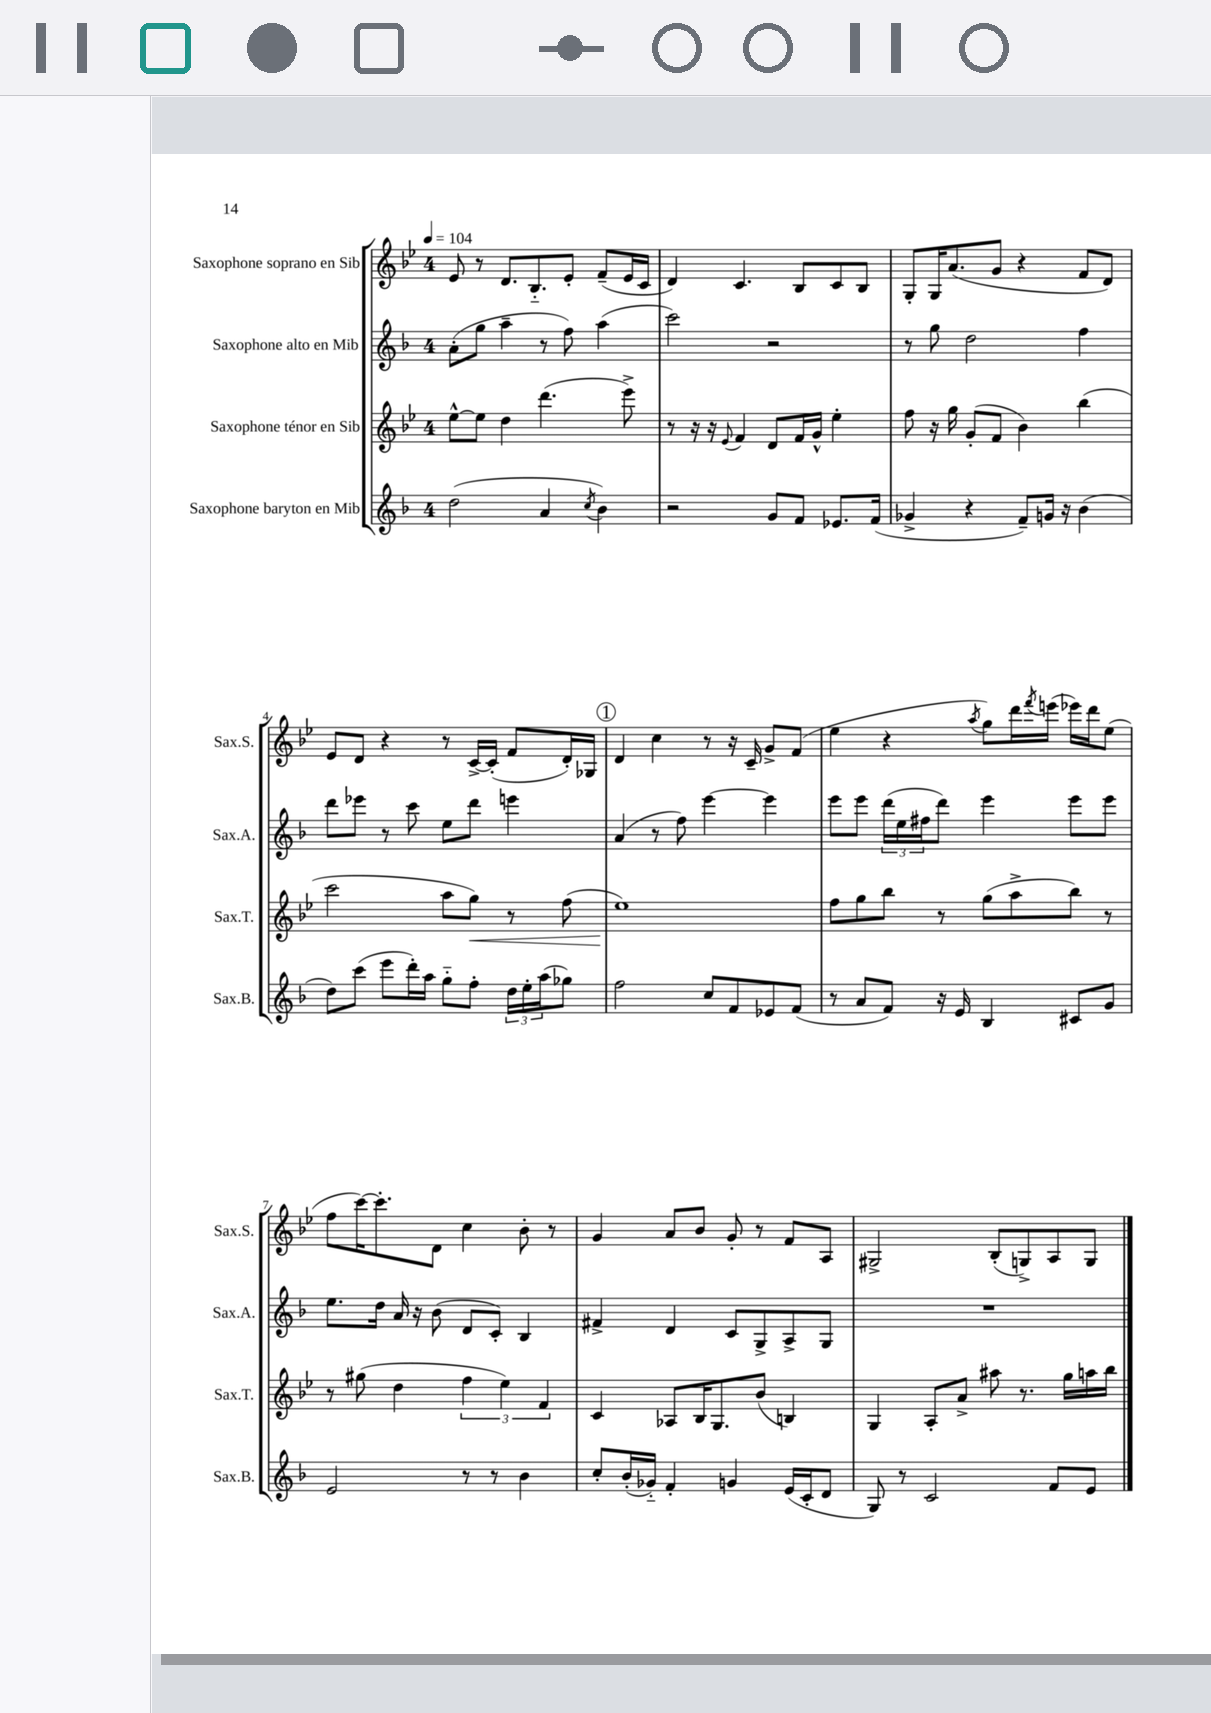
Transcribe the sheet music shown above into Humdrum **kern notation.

**kern	**kern	**kern	**kern
*staff4	*staff3	*staff2	*staff1
*clefG2	*clefG2	*clefG2	*clefG2
*k[b-]	*k[b-e-]	*k[b-]	*k[b-e-]
*M4/4	*M4/4	*M4/4	*M4/4
*MM104	*MM104	*MM104	*MM104
(2dd	[8ee-^^	(8a'	8e-
.	8ee-]	8gg	8r
.	4dd	4aa~	8.d
.	.	.	8.B-'~
4a	(4.ddd	8r	.
.	.	8ff)	8e-'
8qcc	.	.	.
4b-)	.	(4aa	(8f~
.	8eee-^)	.	16e-
.	.	.	16c
=	=	=	=
2r	8r	2ccc)	4d)
.	16r	.	.
.	16r	.	.
.	8qqe-	.	.
.	4f	.	4.c
8g	8d	2r	.
8f	16f	.	8B-
.	16g^^	.	.
8.e-	4ee-'	.	8c
.	.	.	8B-
(16f	.	.	.
=	=	=	=
4g-^	8ff	8r	8G'
.	16r	8gg	16G
.	16gg	.	(8.a
4r	(8g'	2dd	.
.	8f	.	8g
8f~)	4b-)	.	4r
16g	.	.	.
16r	.	.	.
(4b-	(4bb-	4ff	8f
.	.	.	8d)
=	=	=	=
8dd)	2ccc	8ddd	8e-
(8ccc	.	8eee-	8d
8eee	.	8r	4r
16ddd')	.	8ccc	.
16aa	.	.	.
8gg'~	8aa	8ee	8r
8ff'	8gg)	8ddd	[16c^
.	.	.	(16c']
24dd	8r	4eee	8f
24ee'	.	.	.
(24aa	.	.	.
8gg-)	(8ff	.	16d')
.	.	.	16G-
=	=	=	=
2ff	1ee-)	(4a	4d
.	.	8r	4cc
.	.	8ff)	.
8cc	.	[4eee	8r
8f	.	.	16r
.	.	.	16c~
8e-	.	4eee]	8g^
(8f	.	.	(8f
=	=	=	=
8r	8ff	8eee	4ee-
8a	8gg	8eee	.
8f)	8bb-	(24ddd	4r
.	.	24ee	.
.	.	24ff#	.
16r	8r	8ddd)	.
16e	.	.	.
.	.	.	8qaa
4B-	(8gg	4eee	8gg)
.	8aa^	.	16ddd
.	.	.	8qfff
.	.	.	(16eee
8c#	8bb-)	8eee	16eee-)
.	.	.	16ddd
8g	8r	8eee	(8ee-
=	=	=	=
2e	8r	8.ee	8ff
.	(8gg#	.	[16ccc)
.	.	16dd	8.ccc']
.	4dd	16a	.
.	.	16r	.
.	.	(8b-	8d
8r	6ff	8d	4cc
8r	.	8c')	.
.	6ee-)	.	.
4b-	.	4B-	8b-'
.	6f	.	.
.	.	.	8r
=	=	=	=
8cc'	4c	4f#^	4g
(16b-'	.	.	.
16g-'~)	.	.	.
4f'	8A-	4d	8a
.	16B-	.	8b-
.	8.G	.	.
4g	.	8c	8g'
.	(8b-	8G^	8r
(16e	4B)	8A^	8f
16c'	.	.	.
8d	.	8G	8A
=	=	=	=
8G)	4G	1r	2G#^
8r	.	.	.
2c	8A'	.	.
.	8a^	.	.
.	8aa#	.	(8B-'
.	8.r	.	8G^)
8f	.	.	8A
.	16gg	.	.
8e	16aa	.	8G
.	16bb-	.	.
==	==	==	==
*-	*-	*-	*-
